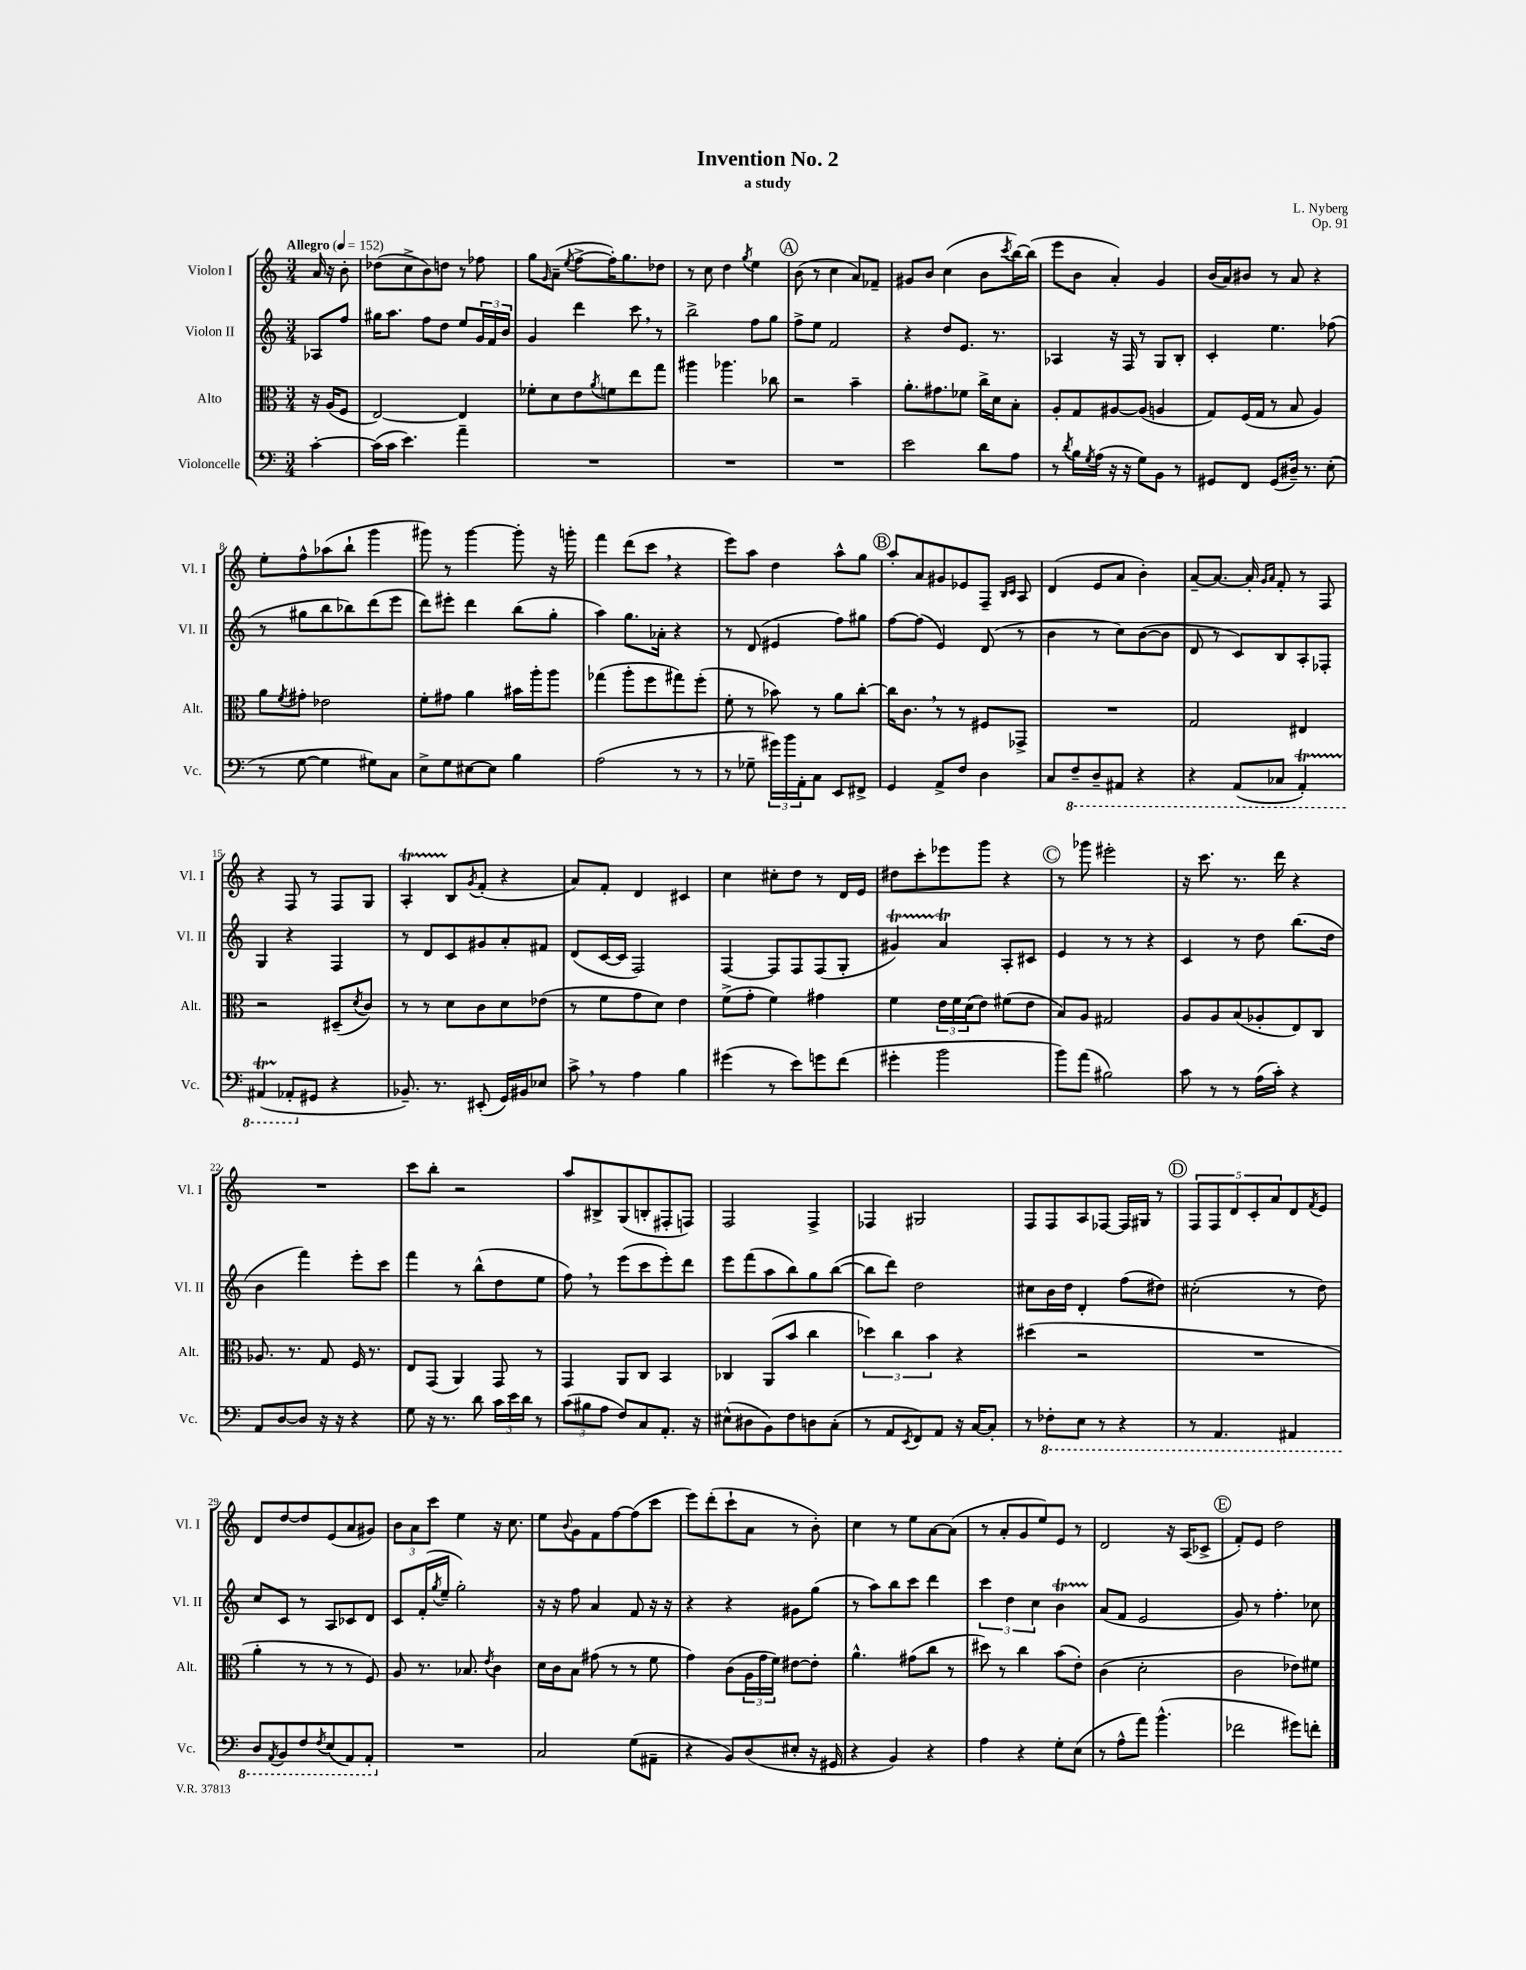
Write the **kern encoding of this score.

**kern	**kern	**kern	**kern
*staff4	*staff3	*staff2	*staff1
*clefF4	*clefC3	*clefG2	*clefG2
*k[]	*k[]	*k[]	*k[]
*M3/4	*M3/4	*M3/4	*M3/4
*MM152	*MM152	*MM152	*MM152
[4c'	16r	8A-	16a
.	(16A	.	16r
.	8F	8ff	8b'
=	=	=	=
(16c]	[2E)	16gg#	(8dd-
16c	.	8.aa	.
4.e)	.	.	8cc^
.	.	8ff	8b)
.	.	8dd	8dd
4a~	4E]	8ee	8r
.	.	24g	8ff-
.	.	24f	.
.	.	24b	.
=	=	=	=
2.r	8f-'	4g	8gg
.	.	.	16qqg
.	8d	.	(8a~
.	.	.	8qee
.	8e	4ddd	[8ff^
.	8qa	.	.
.	8f	.	16ff'])
.	.	.	8.gg
.	8ee	8ccc	.
.	8gg	8r	8dd-
=	=	=	=
2.r	4aa#	2bb^	8r
.	.	.	8cc
.	4.aa-	.	4dd
.	.	.	8qgg
.	.	8ff	4ee
.	8cc-	8gg	.
=	=	=	=
2.r	2r	8ff^	(8b
.	.	8ee	8r
.	.	2f	4cc
.	4b~	.	8a)
.	.	.	8f-~
=	=	=	=
2e	8.a'	4r	8g#
.	.	.	8b
.	8.g#	.	.
.	.	8dd	(4cc
.	8f-	8.e	.
8d	16cc^	.	8b
.	16d	8.r	.
.	.	.	8qccc
8A	8B'	.	[16bb)
.	.	.	(16bb]
=	=	=	=
8r	8A'	4A-	8eee
8qd	.	.	.
16B	8G	.	8b
8qG	.	.	.
(16A	.	.	.
16r	[8A#	16r	4a')
16r	.	16F	.
8G)	(8A#]	8r	.
8BB	4A	8G	4g
8r	.	8B'	.
=	=	=	=
8GG#	8G)	4c'	(16b
.	.	.	16a)
8FF	(16F	.	8b#
.	16G	.	.
(8GG#	8r	4.ee	8r
16D#~)	8B	.	8a
8.r	.	.	.
.	4A)	.	4r
(8E'	.	(8ff-	.
=	=	=	=
8r	8a	8r	8ee'
.	8qf	.	.
[8G	8g#'	8gg#	8ff^^
4G]	2e-	8bb	(8aa-
.	.	8bb-)	8bb`
8G#)	.	(8ddd	4ggg
8C	.	8eee	.
=	=	=	=
8E^	8f'	8ddd)	8ggg#)
8G	8g#	8eee#'	8r
[8E#	4a	4ddd	[4ggg#
8E#]	.	.	.
4B	16b#	(8bb	8ggg#']
.	16aa'	.	.
.	8aa	8gg'	16r
.	.	.	16ggg'
=	=	=	=
(2A	(4gg-	4aa)	4fff
.	8aa'	8.gg	(8ddd
.	8ff	.	8ccc
.	.	16a-'	.
8r	8gg#)	4r	4r
8r	(8ff'	.	.
=	=	=	=
8r	8f'	8r	8eee)
8G-~	8r	(8d	8aa
24g#)	8b-)	4e#	4dd
24b	.	.	.
24AA'	.	.	.
8C	8r	.	.
8EE	8a	8ff)	8aa^^
8FF#^	[8cc'	8gg#	8gg
=	=	=	=
4GG	16cc]	[8ff	8aa'
.	8.c	.	.
.	.	(8ff]	8a
8AA^	8r	4e)	8g#
8F	8r	.	8e-
4D	8F#	(8d	8F~
.	.	.	16qqB
.	.	.	16qqc
.	8GG-^	8r	8A
=	=	=	=
8C	2.r	4b	(4d
8FF~	.	.	.
8DD~	.	8r	8e
8AAA#	.	8cc)	8a
4r	.	([8b	4b')
.	.	8b]	.
=	=	=	=
4r	2G	8d	[8a~
.	.	8r	8.a_
(8AAA	.	8c)	.
.	.	.	16a']
.	.	.	16qqg
.	.	.	16qqa
8CC-	.	8B	8f'
4AAA')	4E#	8A'	8r
.	.	8F-'	8F
=	=	=	=
(4AAA#	2r	4G	4r
8AAA-'	.	4r	8F
8GG#	.	.	8r
4r	(8D#~	4F	8F
.	8qd	.	.
.	8c)	.	8G
=	=	=	=
8.BB-~)	8r	8r	4A'
.	8r	8d	.
8.r	.	.	.
.	8d	8c	8B
.	.	.	8qg
(8EE#'	8c	8g#	(8f'
16GG)	8d	8a'	4r
16BB#	.	.	.
8E-	(8e-	8f#	.
=	=	=	=
8c^	8r	(8d	8a)
8r	8f	[16c	8f'
.	.	16c]	.
4A	8g	2F)	4d
.	8d)	.	.
4B	4e	.	4c#
=	=	=	=
(4g#	(8f^	[4F	4cc
.	8g'	.	.
8r	4f)	8F]	8cc#'
8e)	.	8F	8dd
8g	4g#	(8F	8r
(8f	.	8G'	16d
.	.	.	16e
=	=	=	=
4g#'	4f	4g#)	8dd#
.	.	.	8ccc'
2b	24e	4a	8eee-
.	24f	.	.
.	(24d	.	.
.	8e)	.	8ggg
.	(8f#	8A'	4r
.	8e	8c#	.
=	=	=	=
8b)	8B)	4e	8r
(8a	8A	.	8ggg-
2B#)	2G#	8r	2eee#'
.	.	8r	.
.	.	4r	.
=	=	=	=
8c	8A	4c	16r
.	.	.	8.ccc
8r	8A	.	.
8r	(8B	8r	8.r
(16A	8A-'	8dd	.
16c')	.	.	16ddd
4r	8E)	(8.bb	4r
.	8C	.	.
.	.	16dd	.
=	=	=	=
8AA	8.A-	4b	2.r
[8D	.	.	.
.	8.r	.	.
8D]	.	4fff)	.
16r	8G	.	.
16r	.	.	.
4r	16F	8eee'	.
.	8.r	.	.
.	.	8ccc	.
=	=	=	=
8G	8E	4fff	8ccc
16r	(8GG	.	8bb'
8.r	.	.	.
.	4AA)	8r	2r
8d	.	(8bb^^	.
24c	8GG	8dd	.
24e	.	.	.
24d	.	.	.
8r	8r	8ee	.
=	=	=	=
(12c	4GG	8ff)	8aa
12B#	.	.	.
.	.	8r	8B#^
12A	.	.	.
8F)	8AA	(8eee	(8G
8C	8C	8ccc	8B'
8.AA'	4BB	8eee')	8F#'
.	.	8ddd	8F)
16r	.	.	.
=	=	=	=
(8E#^^	4C-	8eee	2F
8D#	.	(8fff	.
8BB)	(8AA	8aa	.
8F	8b	8bb)	.
8D	4cc	8gg	4F^
(8C'	.	([8bb	.
=	=	=	=
8r	6dd-)	8bb]	4F-
8AA	.	8ddd)	.
.	6cc	.	.
8qEE	.	.	.
8FF)	.	2dd	2G#
.	6b	.	.
8AA	.	.	.
16r	4r	.	.
[16C	.	.	.
8C']	.	.	.
=	=	=	=
8r	(4dd#	8cc#	8F
8FF-'	.	16b	8F
.	.	16dd	.
8EE	2r	4d'	8A
8r	.	.	[8F-
4r	.	(8ff	16F-]
.	.	.	16G#
.	.	8dd#)	8r
=	=	=	=
8r	2.r	(2cc#'	10F
.	.	.	10F
4.AAA	.	.	.
.	.	.	10d
.	.	.	10c'
.	.	.	10a
4AAA#	.	8r	8d
.	.	.	8qf
.	.	8dd)	8e
=	=	=	=
8DD	4a'	8cc	8d
8qAAA	.	.	.
8BBB	.	8c	[8dd
8FF	8r	8r	8dd]
8qFF	.	.	.
(8EE	8r	8A	(8e
8AAA)	8r	8c-	8a
8AAA'	8F)	8d	8g#)
=	=	=	=
2.r	8A	8c	12b
.	.	.	12a
.	8.r	(16f'	.
.	.	.	12ccc
.	.	8qgg	.
.	.	16ee~	.
.	.	2gg')	4ee
.	8.B-	.	.
.	8qe	.	.
.	4c	.	16r
.	.	.	8.cc
=	=	=	=
2C	16d	16r	8ee
.	16c	16r	.
.	.	.	8qqb
.	8B	8ff	8g
.	(8g#	4a	8f
.	8r	.	[8ff
(8G	8r	8f	(8ff]
8AA#~	8f	16r	8ccc
.	.	16r	.
=	=	=	=
4r	4g)	4r	8eee)
.	.	.	(8ddd'
8BB)	(8c	4r	8ccc`
(8D	24A	.	8a
.	24g	.	.
.	24f)	.	.
8E#'	[8e#	8g#	8r
16r	8e#']	(8gg	8b')
16GG#	.	.	.
=	=	=	=
4r	4.a^^	8r	4cc
.	.	8aa)	.
4BB)	.	8bb	8r
.	(8g#	8ccc	8ee
4r	8cc	4ddd	[8a
.	8r	.	(8a]
=	=	=	=
4A	8dd#)	6ccc	8r
.	8r	.	8a'
.	.	6dd	.
4r	4cc	.	8g
.	.	6cc	.
.	.	.	8ee)
8G'	(8b	4b	8e
(8E	8e')	.	8r
=	=	=	=
8r	(4c	(8a	2d
8A^^	.	8f	.
8a)	2d'	2e	.
(4.b^^	.	.	.
.	.	.	16r
.	.	.	(16A
.	.	.	8c-^
=	=	=	=
2f-	2c	8g)	8f')
.	.	8r	8e
.	.	4.ff'	2dd
8g#)	8e-)	.	.
8f'	8f#	8cc-	.
==	==	==	==
*-	*-	*-	*-
